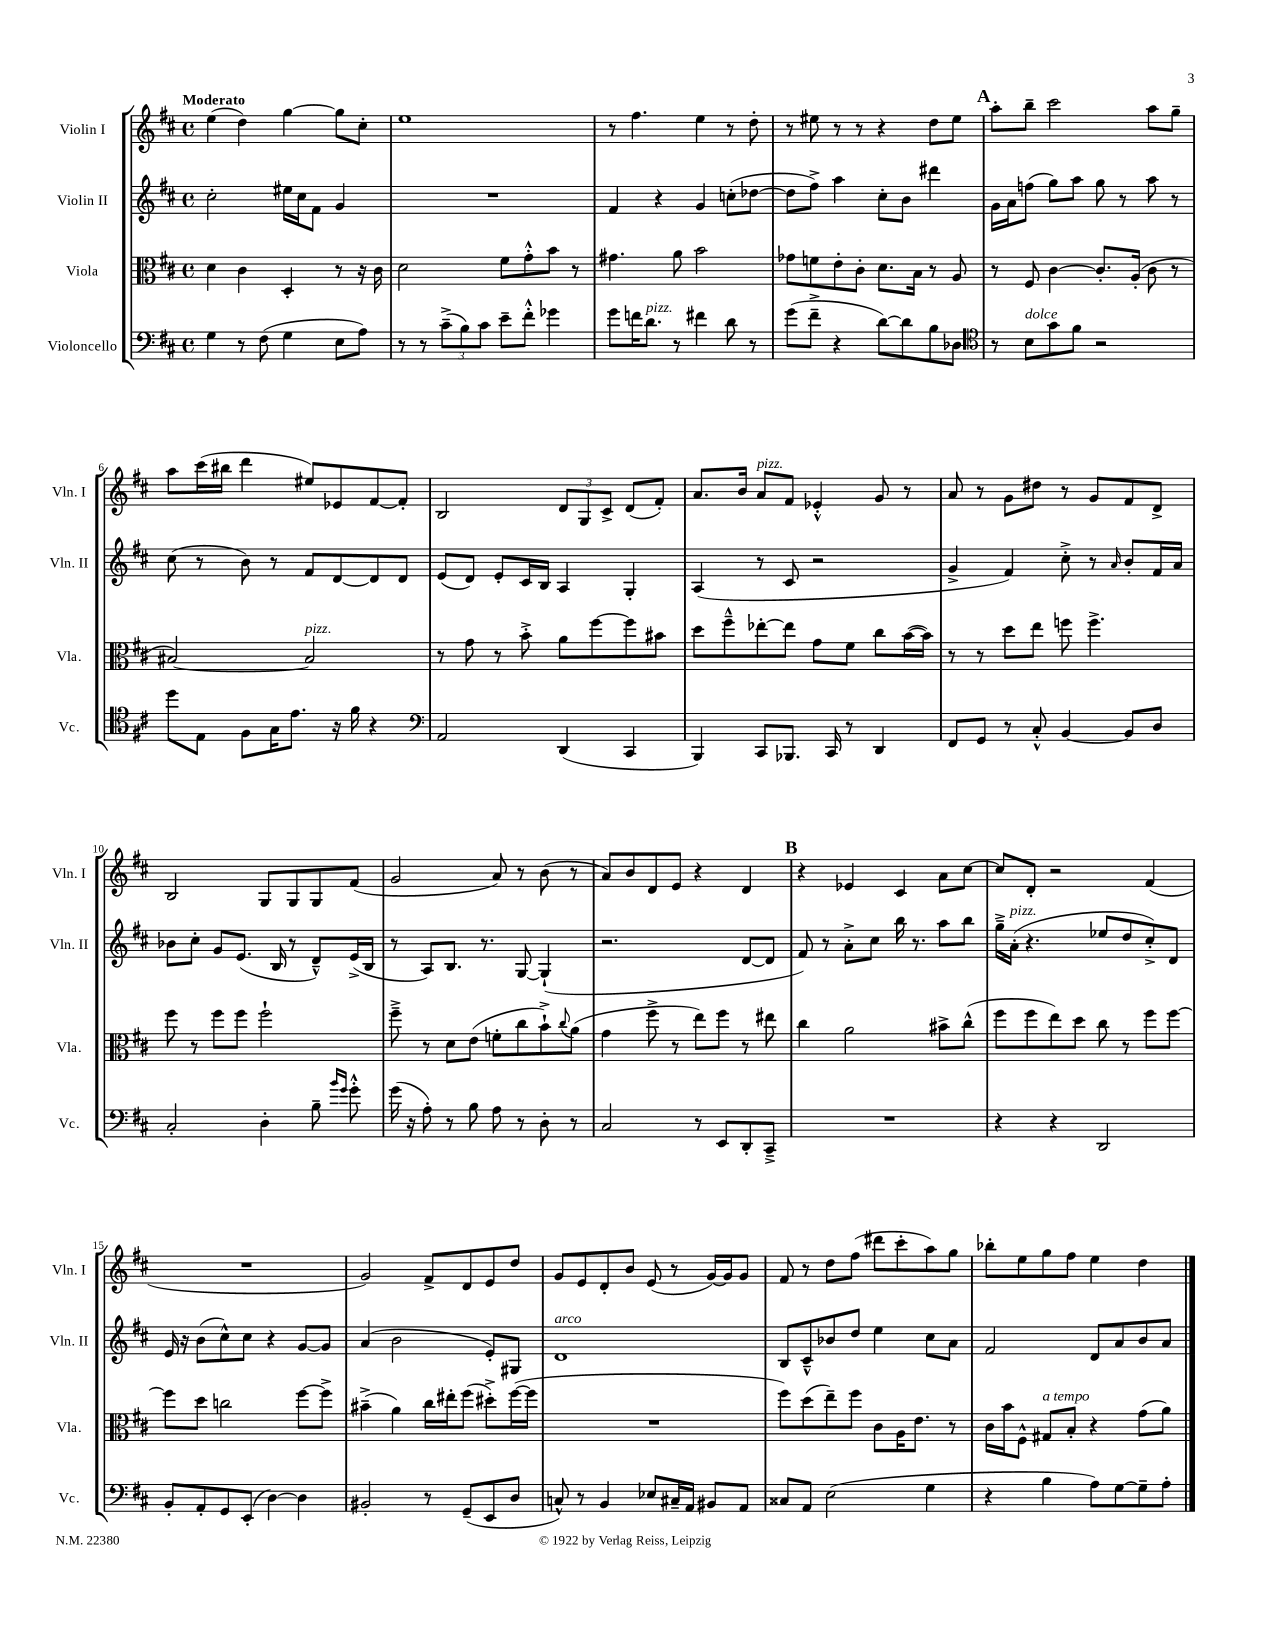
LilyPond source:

<<
\new StaffGroup <<
\new Staff = "s0" \with { instrumentName = "Violin I" shortInstrumentName = "Vln. I" } {
    \clef treble \key d \major \defaultTimeSignature \time 4/4 \tempo "Moderato"
    e''4( d''4) g''4~ g''8 cis''8-. |
    e''1 |
    r8 fis''4. e''4 r8 d''8-. |
    r8 eis''8 r8 r8 r4 d''8 eis''8 |
    \mark \markup { \bold "A" } a''8-. b''8-- cis'''2 a''8 g''8-- |
    a''8 cis'''16( bis''16 d'''4 eis''8) ees'8 fis'8~ fis'8-. |
    b2 \tuplet 3/2 { d'8 g8 cis'8-> } d'8( fis'8-.) |
    a'8. b'16 a'8^\markup { \italic "pizz." } fis'8 ees'4-.-^ g'8 r8 |
    a'8 r8 g'8 dis''8 r8 g'8 fis'8 d'8-> |
    b2 g8 g8 g8 fis'8( |
    g'2 a'8) r8 b'8( r8 |
    a'8) b'8 d'8 e'8 r4 d'4 |
    \mark \markup { \bold "B" } r4 ees'4 cis'4 a'8 cis''8~ |
    cis''8 d'8-. r2 fis'4( |
    R1 |
    g'2) fis'8-> d'8 e'8 d''8 |
    g'8 e'8 d'8-. b'8 e'8( r8 g'16~) g'16 g'8 |
    fis'8 r8 d''8 fis''8( dis'''8 cis'''8-. a''8) g''8 |
    bes''8-. e''8 g''8 fis''8 e''4 d''4 \bar "|." |
}
\new Staff = "s1" \with { instrumentName = "Violin II" shortInstrumentName = "Vln. II" } {
    \clef treble \key d \major \defaultTimeSignature \time 4/4
    cis''2-. eis''16 cis''16 fis'8 g'4 |
    R1 |
    fis'4 r4 g'4 c''8-.( des''8~ |
    des''8 fis''8->) a''4 cis''8-. b'8 dis'''4 |
    \mark \markup { \bold "A" } g'16 a'16 f''8( g''8) a''8 g''8 r8 a''8 r8 |
    cis''8( r8 b'8) r8 fis'8 d'8~ d'8 d'8 |
    e'8( d'8) e'8-. cis'16 b16 a4 g4-. |
    a4( r8 cis'8 r2 |
    g'4-> fis'4) cis''8-.-> r8 \grace { a'16 } b'8-. fis'16 a'16 |
    bes'8 cis''8-. g'8 e'8.( b16 r8 d'8---^) e'16->( b16 |
    r8 a8) b8. r8. g8~ g4-!( |
    r2. d'8~ d'8 |
    \mark \markup { \bold "B" } fis'8) r8 a'8-.-> cis''8 b''16 r8. a''8 b''8 |
    g''16---> a'16-.^\markup { \italic "pizz." }( r4. ees''8 d''8 cis''8-.->) d'8 |
    e'16 r16 b'8( cis''8-^) cis''8 r4 g'8~ g'8 |
    a'4( b'2 e'8-.) gis8 |
    d'1^\markup { \italic "arco" } |
    b8 cis'8---^ bes'8 d''8 e''4 cis''8 a'8 |
    fis'2 d'8 a'8 b'8 a'8 \bar "|." |
}
\new Staff = "s2" \with { instrumentName = "Viola" shortInstrumentName = "Vla." } {
    \clef alto \key d \major \defaultTimeSignature \time 4/4
    d'4 cis'4 d4-. r8 r16 cis'16 |
    d'2 fis'8 g'8-.-^ b'8 r8 |
    gis'4. a'8 b'2 |
    ges'8 f'8 e'8-. cis'8-. d'8. b16 r8 a8 |
    \mark \markup { \bold "A" } r8 fis8 cis'4~ cis'8.-. a16-.( cis'8 r8 |
    bis2~) bis2^\markup { \italic "pizz." } |
    r8 g'8 r8 b'8-.-> a'8 fis''8~ fis''8 bis'8 |
    d''8 fis''8---^ ees''8~-. ees''8 g'8 fis'8 cis''8 b'16~( b'16) |
    r8 r8 d''8 e''8 f''8 f''4.-> |
    fis''8 r8 fis''8 fis''8 fis''2-! |
    fis''8---> r8 d'8 e'8( f'8-. cis''8 b'8-!->) \appoggiatura { cis''8 } a'8( |
    g'4 fis''8-> r8 e''8) fis''8 r8 eis''8 |
    \mark \markup { \bold "B" } cis''4 a'2 bis'8-> cis''8-^( |
    fis''8 fis''8 e''8) d''8 cis''8 r8 fis''8 fis''8~ |
    fis''8 d''8 c''2 fis''8~ fis''8-> |
    bis'4--->( a'4) cis''16 eis''16-. fis''8( dis''8-.->) fis''16~( fis''16 |
    R1 |
    fis''8) d''8( e''8--) fis''8 cis'8 a16 e'8. r8 |
    cis'16 b'16 fis8-^ gis8^\markup { \italic "a tempo" } b8-. r4 g'8( a'8) \bar "|." |
}
\new Staff = "s3" \with { instrumentName = "Violoncello" shortInstrumentName = "Vc." } {
    \clef bass \key d \major \defaultTimeSignature \time 4/4
    g4 r8 fis8( g4 e8 a8) |
    r8 r8 \tuplet 3/2 { cis'8--->( b8) cis'8 } e'8-- fis'8-.-^ ges'4 |
    g'8 f'16 d'8.^\markup { \italic "pizz." } r8 fis'4 d'8 r8 |
    g'8( fis'8---> r4 d'8~) d'8 b8 des8 |
    \mark \markup { \bold "A" } \clef tenor r8 b8^\markup { \italic "dolce" } g'8 fis'8 r2 |
    d''8 e8 fis8 g16 e'8. r16 fis'16 r4 |
    \clef bass a,2 d,4( cis,4 |
    b,,4) cis,8 bes,,8. cis,16 r8 d,4 |
    fis,8 g,8 r8 cis8-.-^ b,4~ b,8 d8 |
    cis2-. d4-. b8-- \grace { b'16 g'16 } g'8-.-^ |
    g'16( r16 a8-.) r8 b8 a8 r8 d8-. r8 |
    cis2 r8 e,8 d,8-. cis,8---> |
    \mark \markup { \bold "B" } R1 |
    r4 r4 d,2 |
    b,8-. a,8-. g,8 e,8-.( d4~) d4 |
    bis,2-. r8 g,8--( e,8 d8 |
    c8-^) r8 b,4 ees8 cis16-- a,16 bis,8 a,8 |
    cisis8 a,8 e2( g4 |
    r4 b4 a8) g8~ g8-- a8-. \bar "|." |
}
>>
>>
